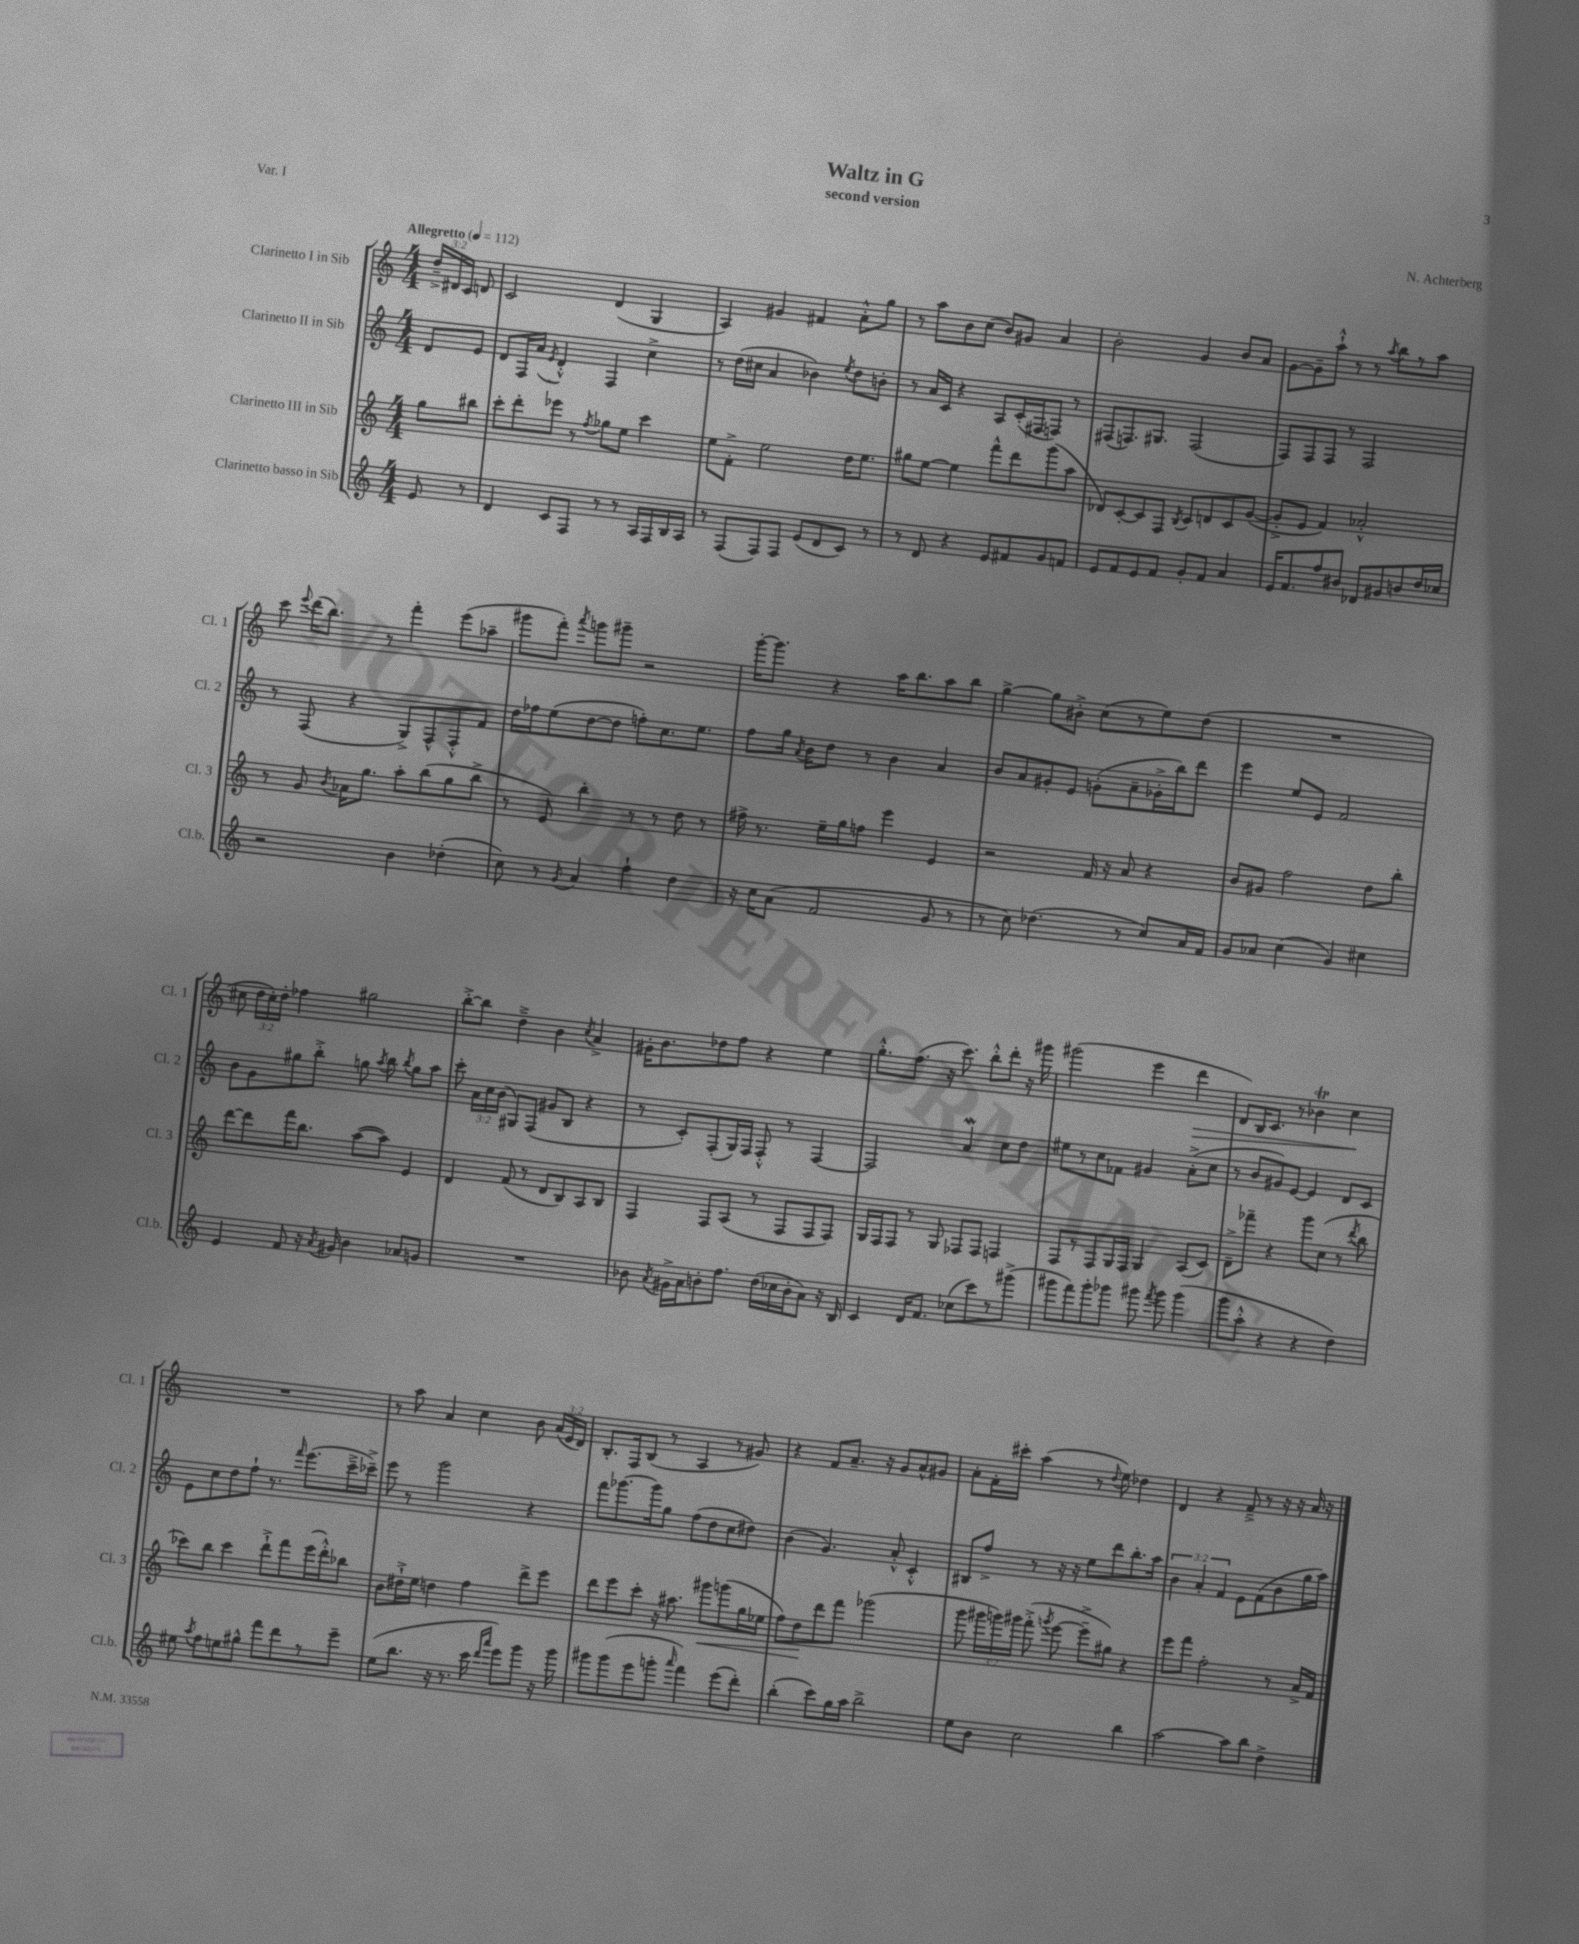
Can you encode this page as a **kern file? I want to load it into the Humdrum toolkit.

**kern	**kern	**kern	**kern
*staff4	*staff3	*staff2	*staff1
*clefG2	*clefG2	*clefG2	*clefG2
*k[]	*k[]	*k[]	*k[]
*M4/4	*M4/4	*M4/4	*M4/4
*MM112	*MM112	*MM112	*MM112
8e	8gg	8d	24dd~^
.	.	.	24d#
.	.	.	24c
8r	8bb#	8e	8d
=	=	=	=
4d	8ccc'	8d	2c
.	8ddd'	16F	.
.	.	(16a	.
.	.	8qe	.
8c	8eee-	4d'^^)	.
8F	8r	.	.
.	8qff	.	.
8r	8gg-	4F	(4d
8r	8ee	.	.
16A	4ccc	4cc^	4G
16F	.	.	.
16B	.	.	.
16A	.	.	.
=	=	=	=
8r	8ee	8r	4A)
(8F	8f'^	(16dd	.
.	.	16cc#	.
8F)	2ee	4a	4g#
8F	.	.	.
(8e	.	4b-)	4f#
8d	.	.	.
.	.	8qee	.
8c)	16dd	8dd	8a'^^
.	8.ee	.	.
8r	.	8b'	8gg
=	=	=	=
8r	8gg#	8r	8r
8d	[8ee	16a	8aa
.	.	16c	.
4r	4ee]	4r	8b
.	.	.	(8cc
8e	8fff^^	8A	8b)
8f#	8ddd	(16c'	8g#
.	.	16F#	.
8g	(8ggg	8F)	4a
8f	8aa	8r	.
=	=	=	=
8e	8d-)	(8F#	2b'
8f	[8c'	8.F)	.
8e	8c]	.	.
.	.	8.G#	.
8f	8F	.	.
.	8qB	.	.
8g'	8c	(2F	4g
8f	8d	.	.
4a	8c	.	8b
.	([8g	.	8a
=	=	=	=
16e	8g'^]	8F)	[8g
8.f	.	.	.
.	8e	8F	8g~]
8ff	4f)	8F	8aa`^^
8b#	.	8r	8r
8d-	2a-'^^	2F	8r
.	.	.	8qaa
8g#	.	.	8bb
8b	.	.	8r
16dd	.	.	8aa
16cc-	.	.	.
=	=	=	=
2r	8r	8r	8ccc
.	.	.	8qqeee
.	8g	(8F	(16ddd
.	.	.	8.bb)
.	8qb	.	.
.	16a-	4r	.
.	8.gg	.	.
.	.	.	8r
4b	8aa'	8G^)	4fff'
.	(8bb	8F^^	.
(4dd-'	8gg	8F'^^	(8eee
.	8bb^	8f	8aa-~
=	=	=	=
8cc)	8r	16dd	8ggg#
.	.	16ff-	.
8r	8e)	(8ee	8fff')
8qg	.	.	8qaaa
4a	4bb'	[8dd	8ggg
.	.	8dd]	8ggg#~
4ff`	8r	8ff')	2r
.	8r	8.cc	.
4dd	8dd	.	.
.	.	8.ee	.
.	8r	.	.
=	=	=	=
16r	16ff#^	8ff	[16ggg'
16cc	8.r	.	8.ggg]
(8a	.	16gg	.
.	.	8qa	.
.	.	16b	.
2f	16ee~	8dd	4r
.	16gg	.	.
.	8ff	8r	.
.	4eee	4b	16aa
.	.	.	8.bb
8g	4e	4a	8aa
8r	.	.	8bb
=	=	=	=
8r	2r	8b	[4gg^
8cc)	.	8a	.
(4.dd-	.	8g#'	8gg]
.	.	8e	8b#'^
.	16f	(8g'	(8cc
.	16r	.	.
8r	8a	8a~	8r
8cc)	4r	16g-'^	8ee)
.	.	16bb)	.
16a	.	8ddd	(8dd
16f	.	.	.
=	=	=	=
8g	8b	4eee	1r
8a-	8g#	.	.
(4cc	2ff	8ee	.
.	.	8e	.
4g)	.	2f	.
4cc#	8dd	.	.
.	8bb'	.	.
=	=	=	=
4e	[8ddd	8b	8cc#
.	8ddd]	8g	24dd
.	.	.	24cc#')
.	.	.	24dd'
8f	16fff	8gg#	4ff-
.	8.bb	.	.
16r	.	8bb'^	.
8qa	.	.	.
16g#	.	.	.
4b	([8aa	8gg	2gg#
.	.	8qaa	.
.	8aa])	8bb	.
.	.	8qbb	.
8a-	4e	8gg	.
8g	.	8aa	.
=	=	=	=
1r	4d	8ccc'	[8bb'^
.	.	24a	8bb]
.	.	24cc	.
.	.	(24b	.
.	(8f	8G#)	4dd~^
.	8r	(8F	.
.	8d	8g#	4b
.	8B)	8B	.
.	.	.	8qcc
.	8A	4r	4a^
.	8B	.	.
=	=	=	=
8b-	4F	8r	16g#'
.	.	.	8.b
8qa	.	.	.
16g#^	.	8c')	.
16a	.	.	.
8b'	8F	(8F'	8dd-
8.ff	(8A	16G)	8ff
.	.	16F	.
.	8r	8F'^^	4r
(16dd	.	.	.
16cc-	8F	8r	.
16b'	.	.	.
8a)	8F	[4F	4ee
16r	8F)	.	.
16B	.	.	.
=	=	=	=
4c	16G	2F]	8.gg'^^
.	16F	.	.
.	8F	.	.
.	.	.	(8.ff
16d	8r	.	.
8.f	.	.	.
.	8G	.	16r
.	.	.	8.ccc)
(8cc-	8F-	4a	.
8ccc)	8F-	.	8bb'^^
8r	4F	8cc	8ddd'
(8ggg#^	.	8dd	16r
.	.	.	16ggg#
=	=	=	=
8ggg#	8F	8ee#	(2ggg#
8fff)	8r	8r	.
8ggg#'	8F	8cc	.
8ggg-	16G	8f-	.
.	16F	.	.
8ggg#	4G	4g#	4eee
8qfff	.	.	.
8ggg#	.	.	.
(4ggg#	(8A	(8a'^	4ddd
.	8c)	8cc	.
=	=	=	=
8ggg	8d~^	8r	8d)
8aa'^^	8fff-~	8b	16B
.	.	.	8.c
4r	4r	8g#)	.
.	.	[8e	8r
4r	8ggg	4e]	4b-
.	(8cc	.	.
4dd)	8r	8d	4cc
.	8qddd	.	.
.	8bb	8c	.
=	=	=	=
8ee#	8ccc-)	8e	1r
8qaa	.	.	.
8ff	8bb	8cc	.
8ee	4ccc-	8dd	.
8gg#^^	.	8ff`	.
8fff	8ddd`^	8.r	.
8ddd	8fff	.	.
.	.	16qqfff	.
.	.	(8.eee	.
8r	(16eee	.	.
.	16ddd'^^)	.	.
8eee~	8bb-	16ccc~^	.
.	.	16ccc-~^)	.
=	=	=	=
(8ee	8b	8eee	8r
8.bb	16dd#`^	8r	8aa
.	16ee	.	.
.	4dd	2ggg	4a
16r	.	.	.
8.r	.	.	.
.	4ff	.	4cc
16ccc	.	.	.
16qqddd	.	.	.
16qqaaa	.	.	.
8eee)	.	.	.
8ggg	8ddd^	4r	8b
16r	8eee	.	(24a
.	.	.	24e
16ggg	.	.	.
.	.	.	24d)
=	=	=	=
8ggg#	8ddd	8fff	8.B'
(8ggg#	8eee	[8.ggg-	.
.	.	.	16F
8eee	8ccc'	.	(8B
.	.	16ggg-]	.
8ggg'	16r	8gg	8r
.	8.aa#	.	.
16qqaaa	.	.	.
4fff)	.	(8ff	4A
.	8ggg#	8dd	.
(8eee	(8ggg	8cc	8r
8ddd')	16gg	8dd#)	8g#)
.	16ee-	.	.
=	=	=	=
(4bb'	8ff)	(4b	4r
.	8dd	.	.
8ccc)	8ddd	4.g)	8f
16gg	8fff	.	8.a~
16aa	.	.	.
2bb^	(2ggg-	.	.
.	.	.	16r
.	.	8a'^^	8g
.	.	4c'^^	8a^^
.	.	.	8g#
=	=	=	=
8ee	8ggg	8B#	8a'
8b	24ggg#	8ff^	16f'
.	24ggg)	.	.
.	.	.	16ccc#'
.	24ggg#	.	.
2cc	(8fff'^	8r	(4aa
.	8qggg	.	.
.	[8eee	16r	.
.	.	16r	.
.	8eee~^]	8ee	8r
.	.	.	8qqdd
.	8gg#)	8ddd	8ee)
4bb	4r	8.bb'	4dd-
.	.	16aa	.
=	=	=	=
[2aa	8eee	6b	4d
.	8fff	.	.
.	.	6a'	.
.	2ff'	.	4r
.	.	6f	.
8aa]	.	8e	8f~^
8bb	.	(8f	8r
4dd^	8r	8b	16r
.	.	.	16r
.	16a^	16gg	16a
.	16f	16aa)	16r
==	==	==	==
*-	*-	*-	*-
